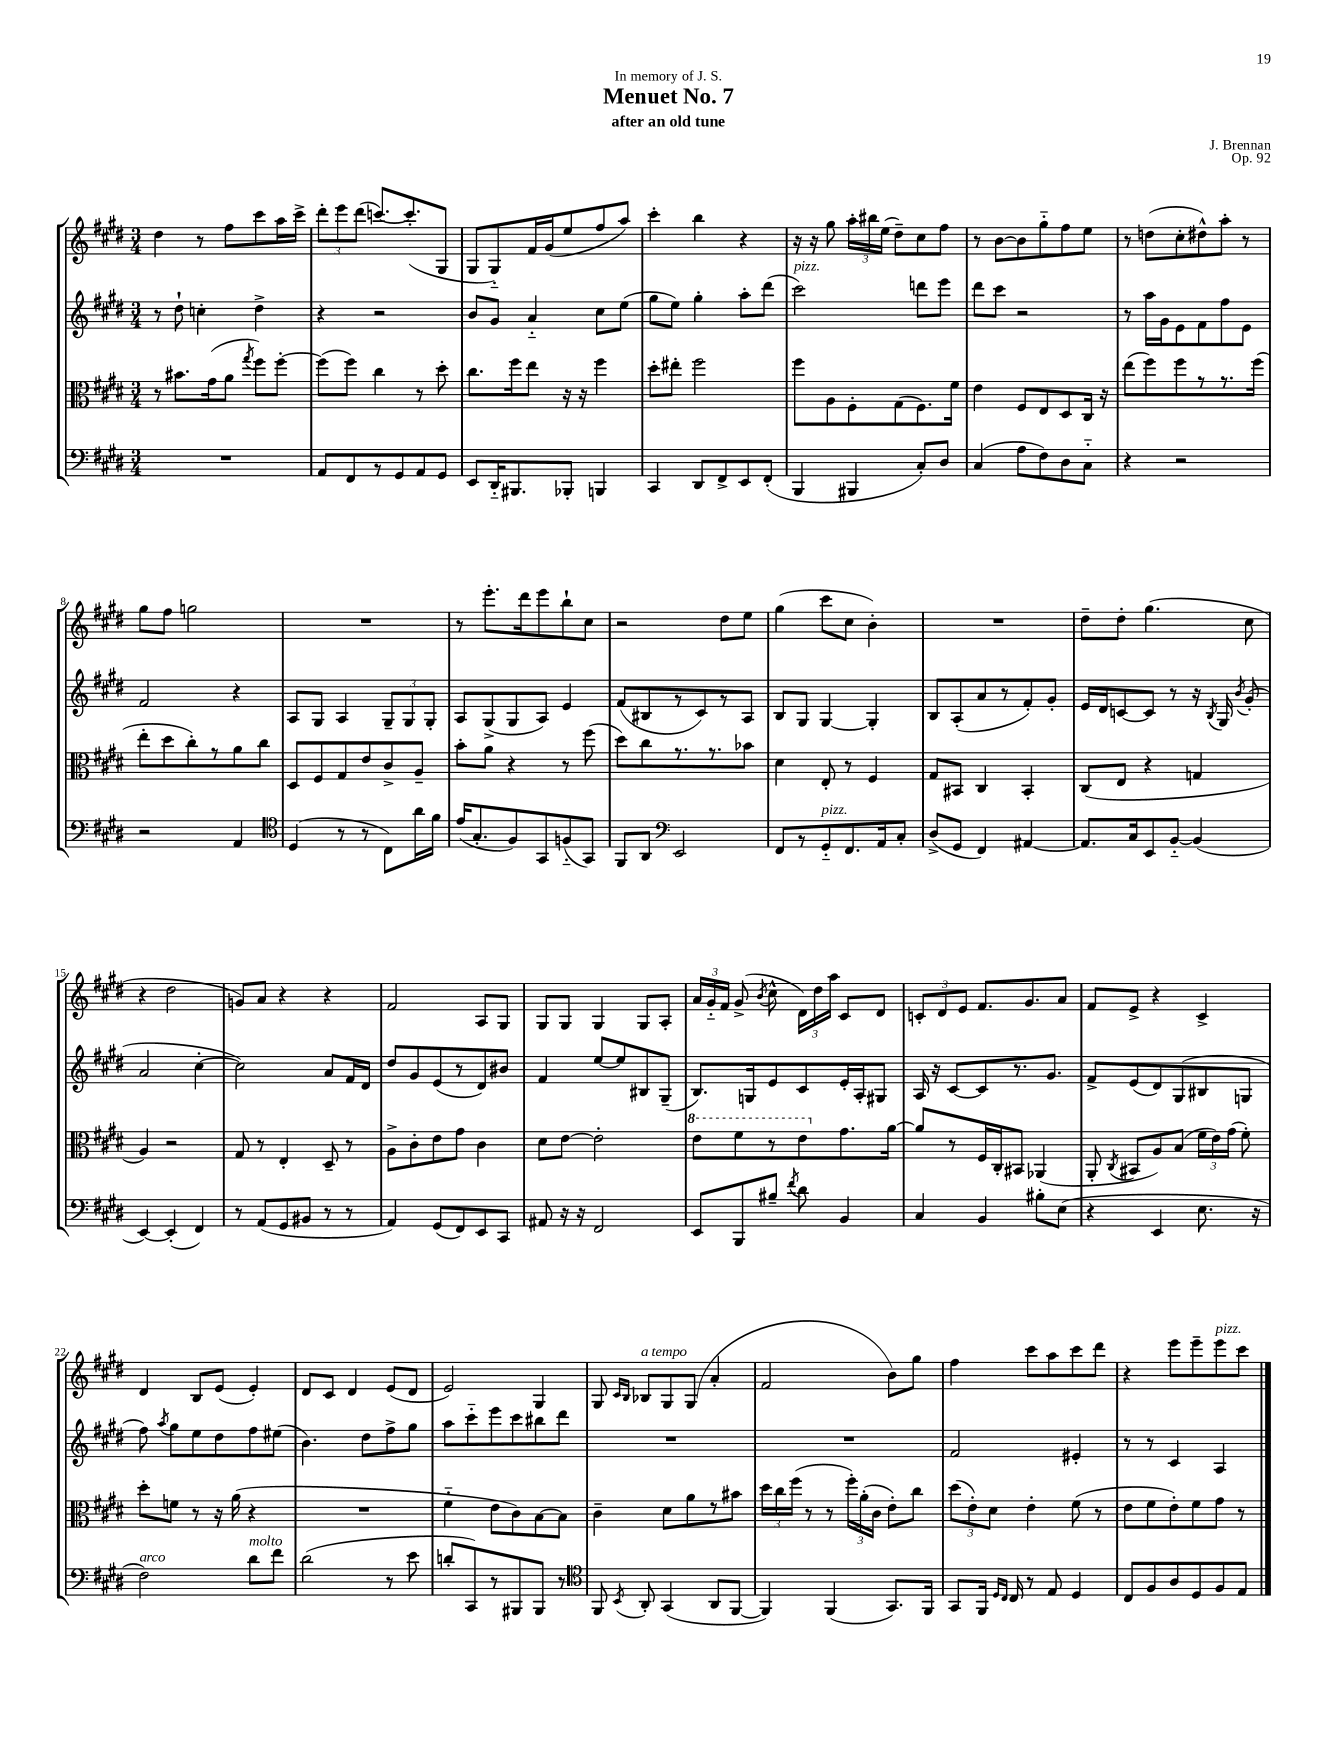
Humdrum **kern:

**kern	**kern	**kern	**kern
*staff4	*staff3	*staff2	*staff1
*clefF4	*clefC3	*clefG2	*clefG2
*k[f#c#g#d#]	*k[f#c#g#d#]	*k[f#c#g#d#]	*k[f#c#g#d#]
*M3/4	*M3/4	*M3/4	*M3/4
2.r	8r	8r	4dd#\
.	8.b#\L	8dd#`\	.
.	.	4cc'\	8r
.	(16g#\k	.	.
.	8a\J	.	8ff#\L
.	8qgg#/	.	.
.	8ff#\L)	4dd#^\	8ccc#\
.	[8ff#'\J	.	16aa\L
.	.	.	16ccc#^\JJ
=	=	=	=
8AA/L	(8ff#\]L	4r	12ddd#'\L
.	.	.	12eee\
8FF#/	8ff#\J)	.	.
.	.	.	(12ddd#\J
8r	4cc#\	2r	[8.ccc/L)
8GG#/	.	.	.
.	.	.	(8.ccc'/]
8AA/	8r	.	.
8GG#/J	8dd#'\	.	8G#/J
=	=	=	=
8EE/L	8.cc#\L	8b/L	8G#/L
16DD#'~/K	.	8g#/J	8G#'~/)
8.BBB#/	16ff#\k	.	.
.	8ee\J	4a'~/	16f#/L
.	.	.	(16g#/J
8BBB-'/J	16r	.	8ee/
.	16r	.	.
4BBB/	4ff#\	8cc#\L	8ff#/
.	.	(8ee\J	8aa/J)
=	=	=	=
4CC#/	8dd#'\L	8gg#\L	4ccc#'\
.	8ee#'\J	8ee\J)	.
8DD#/L	2ff#\	4gg#'\	4bb\
8FF#^/	.	.	.
8EE/	.	8aa'\L	4r
(8FF#'/J	.	(8ddd#\J	.
=	=	=	=
4BBB/	8ff#\L	2ccc#\)	16r
.	.	.	16r
.	8A\	.	8gg#\
4BBB#/	8F#'\	.	24aa'\LL
.	.	.	24bb#\
.	.	.	(24ee\JJ
.	(8G#\	.	8dd#~\L)
8C#'/L)	8.F#\)	8ddd\L	8cc#\
8D#/J	.	8eee\J	8ff#\J
.	16f#\Jk	.	.
=	=	=	=
(4C#/	4e\	8ddd#\L	8r
.	.	8ccc#\J	[8b\L
8A\L	8F#/L	2r	8b\]
8F#\)	8E/	.	8gg#'~\
8D#\	8D#/	.	8ff#\
8C#'~\J	16C#/Jk	.	8ee\J
.	16r	.	.
=	=	=	=
4r	(8ee\L	8r	8r
.	8ff#\)	16aa\LL	(8dd\L
.	.	16g#\J	.
2r	8ff#\	8e\	8cc#'\
.	8r	8f#\	8dd#^^\)
.	8.r	8ff#\	8aa'\J
.	.	8e\J	8r
.	(16ff#\Jk	.	.
=	=	=	=
2r	8ee'\L	2f#/	8gg#\L
.	8dd#\	.	8ff#\J
.	8cc#'\)	.	2gg\
.	8r	.	.
4AA/	8a\	4r	.
.	8cc#\J	.	.
=	=	=	=
*clefC4	*	*	*
(4D#/	8D#/L	8A/L	2.r
.	8F#/	8G#/J	.
8r	8G#/	4A/	.
8r	8e/	.	.
8C#\L)	8c#^/	12G#~/L	.
.	.	12G#/	.
16a\L	8A~/J	.	.
.	.	12G#'/J	.
16f#\JJ	.	.	.
=	=	=	=
(16e/LK	8b'\L	8A/L	8r
8.G#'/	.	.	.
.	8a\J	(8G#^/	8.eee'\L
8F#/)	4r	8G#/	.
.	.	.	16ddd#\k
8GG#/	.	8A/J)	8eee\
(8F'~/	8r	4e/	8bb`\
8GG#/J)	(8ff#\	.	8cc#\J
=	=	=	=
8FF#/L	8dd#\L)	(8f#/L	2r
8AA/J	8cc#\	8B#/	.
*clefF4	*	*	*
2EE/	8.r	8r	.
.	.	8c#/)	.
.	8.r	.	.
.	.	8r	8dd#\L
.	8b-\J	8A/J	8ee\J
=	=	=	=
8FF#/L	4d#\	8B/L	(4gg#\
8r	.	8G#/J	.
8GG#'~/	8E'/	[4G#/	8ccc#\L
8.FF#/	8r	.	8cc#\J
.	4F#/	4G#'/]	4b'\)
16AA/k	.	.	.
8C#'/J	.	.	.
=	=	=	=
(8D#^/L	8G#/L	8B/L	2.r
8GG#/J	8BB#/J	(8A'/	.
4FF#/)	4C#/	8a/	.
.	.	8r	.
[4AA#/	4BB#'/	8f#'/)	.
.	.	8g#'/J	.
=	=	=	=
8.AA#/]L	(8C#/L	16e/LL	8dd#~\L
.	.	16d#/J	.
.	8E/J	[8c/	8dd#'\J
16C#/k	.	.	.
8EE/	4r	8c/]J	(4.gg#\
[8BB'~/J	.	8r	.
(4BB/]	4G/	16r	.
.	.	8qB/	.
.	.	16G#/	.
.	.	8qb/	.
.	.	(8g#'/	8cc#\
=	=	=	=
[4EE/)	4A/)	2a/	4r
(4EE'/]	2r	.	2dd#\
4FF#/)	.	[4cc#'\	.
=	=	=	=
8r	8G#/	2cc#\])	8g/L)
(8AA/L	8r	.	8a/J
8GG#/	4E'/	.	4r
8BB#/J	.	.	.
8r	8D#~/	8a/L	4r
8r	8r	16f#/L	.
.	.	16d#/JJ	.
=	=	=	=
4AA/)	8A^\L	8dd#/L	2f#/
.	8c#'\	8g#/	.
(8GG#/L	8e\	(8e/	.
8FF#/)	8g#\J	8r	.
8EE/	4c#\	8d#/)	8A/L
8CC#/J	.	8b#/J	8G#/J
=	=	=	=
8AA#/	8d#\L	4f#/	8G#/L
16r	[8e\J	.	8G#/J
16r	.	.	.
2FF#/	2e'\]	[8ee/L	4G#/
.	.	8ee/]	.
.	.	8B#/	8G#/L
.	.	(8G#~/J	8A'/J
=	=	=	=
8EE/L	8ee\L	8.B/L)	24a/LL
.	.	.	24g#'~/
.	.	.	24f#/JJ
8BBB/	8ff#\	.	(8g#^/
.	.	16G/k	.
.	.	.	8qb/
8B#~/J	8r	8e/	8cc#^^\
8qf#/	.	.	.
8d#\	8ee\	8c#/	24d#\LL)
.	.	.	24dd#\
.	.	.	24aa\JJ
4BB/	8.g#\	16e'/L	8c#/L
.	.	16A'/J	.
.	.	8G#/J	8d#/J
.	[16a\Jk	.	.
=	=	=	=
4C#/	8a/]L	16A/	12c'/L
.	.	16r	.
.	.	.	12d#/
.	8r	[8c#/L	.
.	.	.	12e/J
4BB/	16F#/L	8c#/]	8.f#/L
.	16C#'/J	.	.
.	8BB#/J	8.r	.
.	.	.	8.g#/
8B#'\L	(4AA-/	.	.
.	.	8.g#/J	.
(8E\J	.	.	8a/J
=	=	=	=
4r	8AA'/	8f#^/L	8f#/L
.	8qC#/	.	.
.	8BB#/L	(8e/	8e^/J
4EE/	8A/)	8d#/)	4r
.	(8B/J	(8G#/	.
8.E\	24f#\LL	8B#/	4c#^/
.	24e\)	.	.
.	(24g#\JJ	.	.
.	8f#'\)	8G/J	.
16r	.	.	.
=	=	=	=
2F#\)	8dd#'\L	8ff#\)	4d#/
.	.	8qaa/	.
.	8f\J	8gg#\L	.
.	8r	8ee\	8B/L
.	16r	8dd#\	(8e/J
.	(16a\	.	.
8d#\L	4r	8ff#\	4e'/)
8f#\J	.	(8ee#\J	.
=	=	=	=
(2d#\	2.r	4.b\)	8d#/L
.	.	.	8c#/J
.	.	.	4d#/
.	.	8dd#\L	.
8r	.	8ff#^\	(8e/L
8e\	.	8gg#\J	8d#/J
=	=	=	=
8d'/L	4f#'~\	8aa\L	2e/)
8CC#/)	.	8ccc#'~\	.
8r	8e\L	8eee\	.
8BBB#/	8c#\)	8ccc#\	.
8BBB#/J	[8B\	8bb#\	4G#/
8r	8B\]J	8ddd#\J	.
=	=	=	=
*clefC4	*	*	*
8FF#/	4c#~\	2.r	8G#/
.	.	.	16qqc#/LL
8qBB/	.	.	16qqB/JJ
8AA'/	.	.	8B-/L
(4GG#/	8d#\L	.	8G#/
.	8a\	.	(8G#/J
8AA/L	8r	.	4a'/
[8FF#/J	8b#\J	.	.
=	=	=	=
4FF#/])	24dd#\LL	2.r	2f#/
.	24cc#\	.	.
.	(24ff#\JJ	.	.
.	8r	.	.
(4FF#/	8r	.	.
.	24ff#'\LL)	.	.
.	(24a'\	.	.
.	24c#\JJ	.	.
8.GG#/L)	8e'\L)	.	8b\L)
.	8cc#\J	.	8gg#\J
16FF#/Jk	.	.	.
=	=	=	=
8GG#/L	(12dd#\L	2f#/	4ff#\
.	12e'\)	.	.
16FF#/Jk	.	.	.
.	12d#\J	.	.
16qqD#/LL	.	.	.
16qqC#/JJ	.	.	.
16C#/	.	.	.
8r	4e'\	.	8ccc#\L
8E/	.	.	8aa\
4D#/	(8f#\	4e#'/	8ccc#\
.	8r	.	8ddd#\J
=	=	=	=
8C#/L	8e\L	8r	4r
8F#/	8f#\	8r	.
8A/	8e'\)	4c#/	8eee\L
8D#/	8f#\	.	8eee~\
8F#/	8g#\J	4A/	8eee\
8E/J	8r	.	8ccc#\J
==	==	==	==
*-	*-	*-	*-
